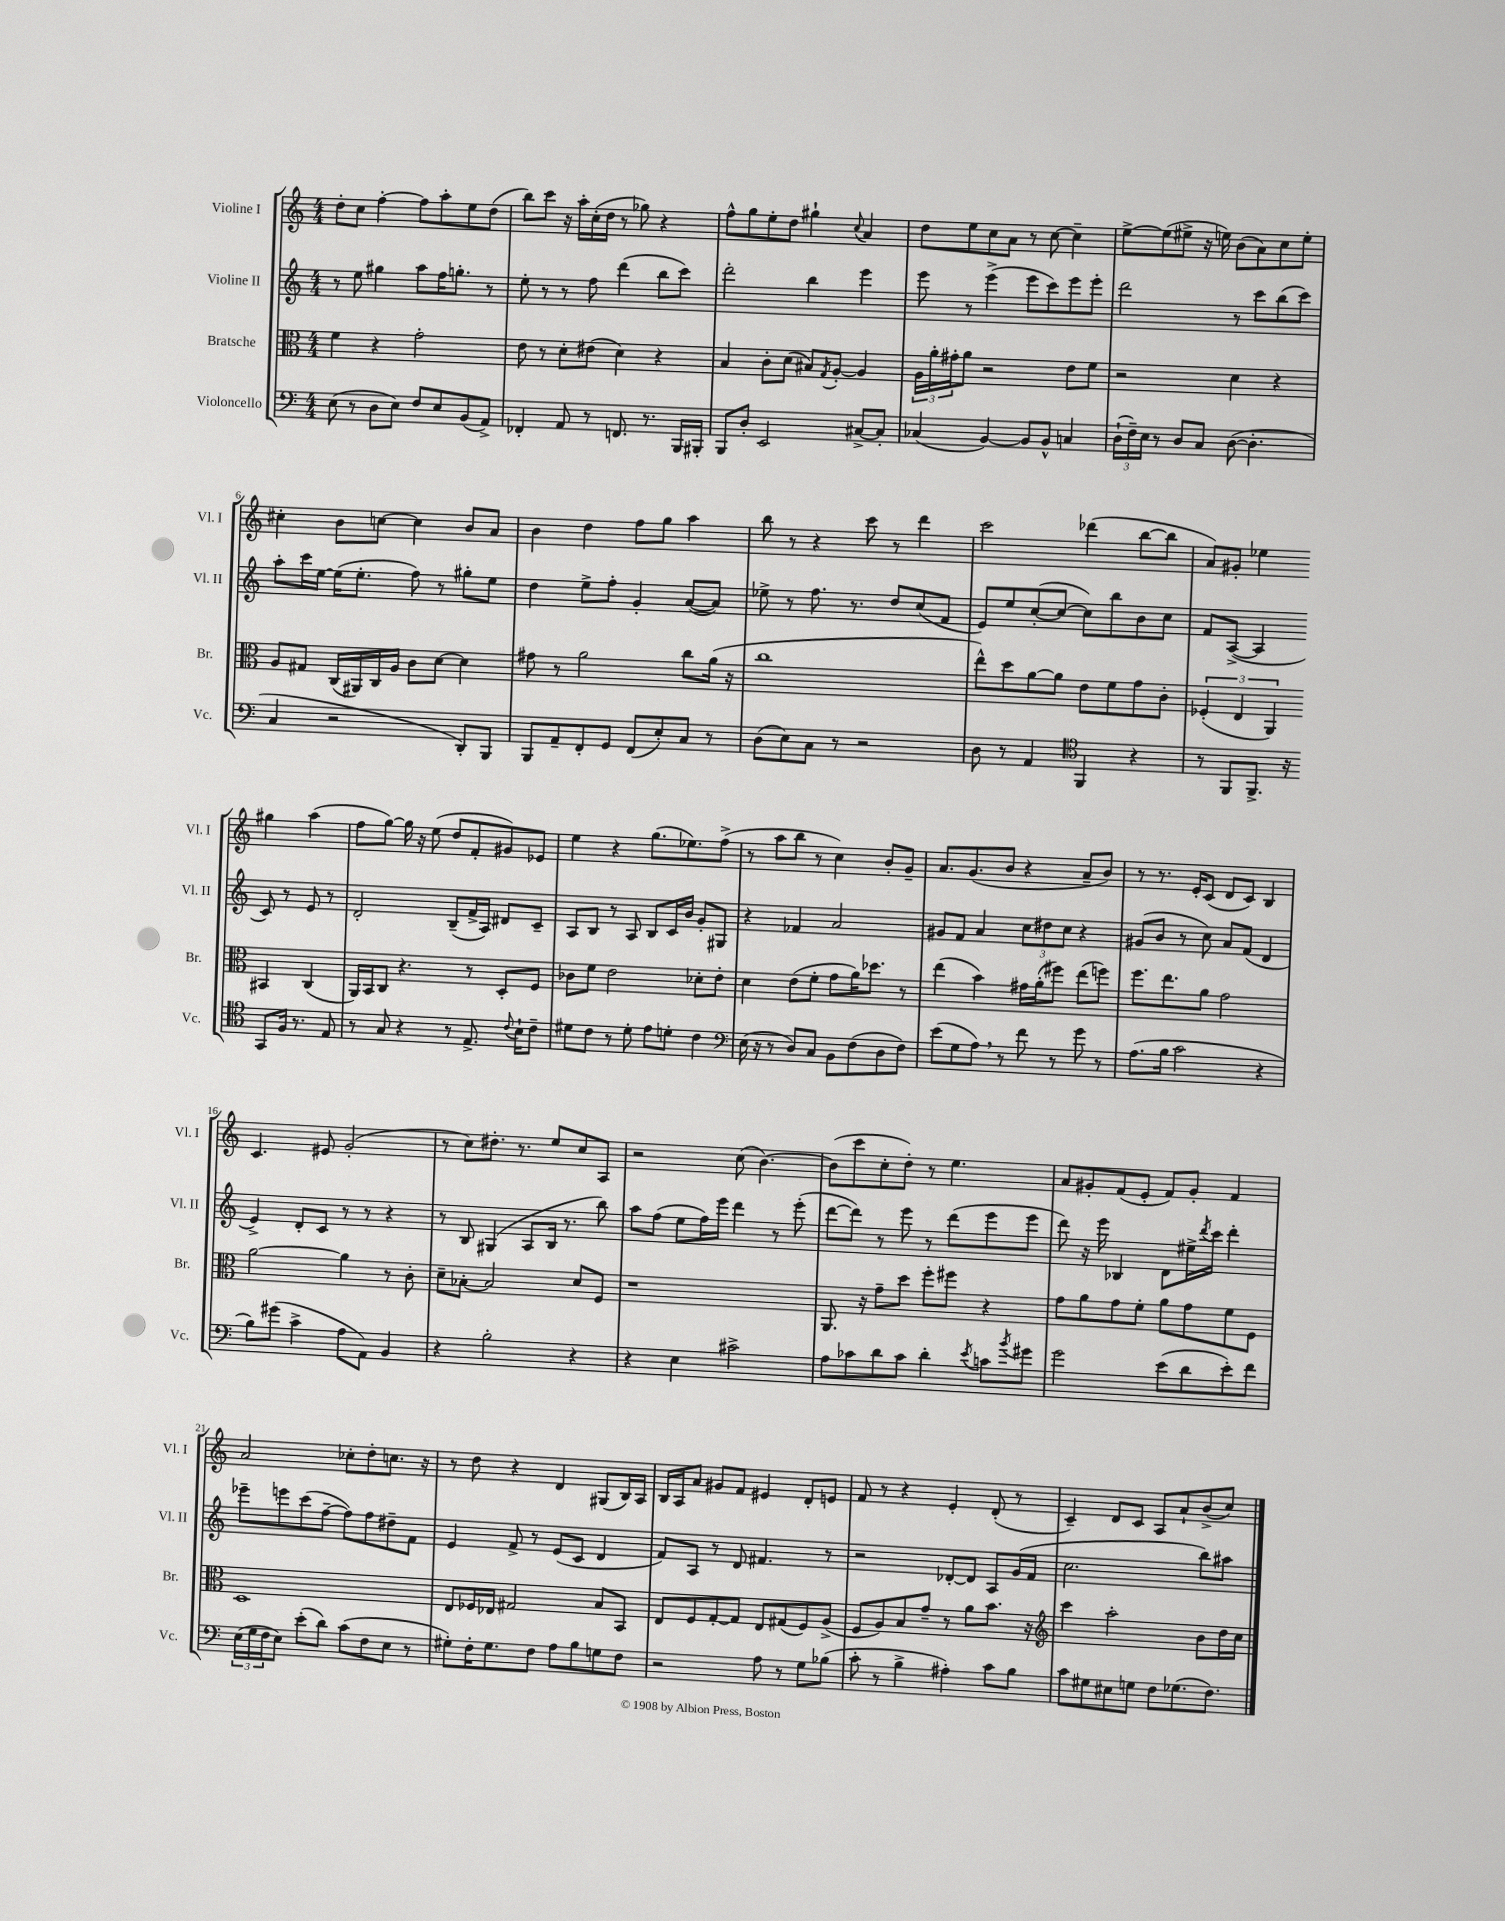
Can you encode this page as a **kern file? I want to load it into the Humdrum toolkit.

**kern	**kern	**kern	**kern
*staff4	*staff3	*staff2	*staff1
*clefF4	*clefC3	*clefG2	*clefG2
*k[]	*k[]	*k[]	*k[]
*M4/4	*M4/4	*M4/4	*M4/4
(8E\	4f\	8r	8dd'\L
8r	.	8ee\	8cc\J
8D\L	4r	4gg#\	[4ff'\
8E\J)	.	.	.
8F/L	2g'\	8aa\L	8ff\]L
8E/	.	16ff\K	8aa'\
.	.	8.gg'\J	.
(8BB/	.	.	8ee\
8AA^/J)	.	8r	(8dd\J
=	=	=	=
4FF-'/	8e\	8ee'\	8bb\L)
.	8r	8r	8ccc\J
8AA/	8d'\L	8r	16r
.	.	.	16aa'\LL
8r	(8e#\J	8ff\	(16cc'\
.	.	.	16dd\JJ
8.FF/	4d\)	(4ddd\	8r
.	.	.	8gg-\)
8.r	.	.	.
.	4r	8bb\L	4r
16BBB/LL	.	8ccc\J)	.
16BBB#'/JJ	.	.	.
=	=	=	=
8BBB/L	4B/	2ddd'\	8ff^^\L
8D'/J	.	.	8gg\
2EE/	8c'\L	.	8ee'\
.	(8d\J	.	8dd\J
.	8B#/L)	4bb\	4gg#`\
.	8qG/	.	.
.	[8A'/J	.	.
.	.	.	8qqcc/
[8C#^/L	4A/]	4eee\	4a/
8C#'/]J	.	.	.
=	=	=	=
(4C-/	24A\LL	8eee\	8dd\L
.	24a'\	.	.
.	24g#'\J	.	.
.	8a\J	8r	8ee\
[4BB/)	2r	(4eee^\	8cc\
.	.	.	8a\J
8BB/]L	.	8eee\L	8r
8BB^^/J	.	8ccc\)	[8cc\
4C/	8e\L	8eee\	4cc~\]
.	8f\J	8eee'\J	.
=	=	=	=
(24D`\LL	2r	2ddd\	[8ee^\L
24F~\)	.	.	.
24E\JJ	.	.	.
8r	.	.	(8ee\]
8D/L	.	.	8ee#^\J
8C/J	.	.	16r
.	.	.	16ee\)
([8D\	4d\	8r	(8b\L
4.D'\]	.	8ccc\L	8a\)
.	4r	(8bb\	8cc\
.	.	8ccc\J)	8ee'\J
=	=	=	=
4C/	8A/L	8aa'\L	4cc#'\
.	8G#/J	16ccc\L	.
.	.	[16ee\JJ	.
2r	(16C/LL	(16ee\]LK	8b\L
.	16AA#/)	8.ee'\J	.
.	16C/	.	[8cc\J
.	16A/JJ	.	.
.	8c\L	8ff\)	4cc\]
.	[8d\J	8r	.
8DD'/L)	4d\]	8gg#'\L	8b/L
8BBB/J	.	8ee\J	8a/J
=	=	=	=
8BBB/L	8g#\	4dd\	4b\
8AA~/	8r	.	.
8FF'/	2a\	8ee^\L	4dd\
8GG/J	.	8ff'\J	.
(8FF/L	.	4g'/	8ff\L
8E'/)	.	.	8gg\J
8C/J	8cc\L	([8a/L	4aa\
8r	(16a\Jk	8a/]J)	.
.	16r	.	.
=	=	=	=
(8D\L	1cc	8ee-^\	8bb\
8E\)	.	8r	8r
8C\J	.	8.ff\	4r
8r	.	.	.
.	.	8.r	.
2r	.	.	8ccc\
.	.	8dd/L	8r
.	.	(8cc/	4ddd\
.	.	8f/J	.
=	=	=	=
8D\	8ee^^\L)	8e/L)	2ccc\
8r	8dd\	8ee/	.
4AA/	[8a\	([8cc'/	.
.	8a\]J	8cc/_J	.
*clefC4	*	*	*
4FF/	8e\L	8cc\]L)	(4ddd-\
.	8f\	8bb\	.
4r	8g\	8b\	[8bb\L
.	8c'\J	8cc\J	8bb\]J
=	=	=	=
8r	(6F-'/	8f/L	8a/L)
8FF/L	.	([8A^/J	8g#'/J
.	6E/	.	.
8.FF^/J	.	4A/]	4ee-\
.	6AA/)	.	.
16r	.	.	.
8GG/L	4BB#/	8c/)	4gg#\
16F/Jk	.	8r	.
8.r	.	.	.
.	(4C/	8e/	(4aa\
8E/	.	8r	.
=	=	=	=
8r	16AA/LL)	2d'/	8ff\L
.	16BB/J	.	.
8G/	8C/J	.	[8gg\J)
4r	4.r	.	16gg\]
.	.	.	16r
.	.	.	(8ee\
8r	.	(8B~/L	8dd/L
8.E^/	8r	16f^/L	8f'/
.	.	16A/JJ)	.
.	8D'/L	8d#/L	8g#/)
8qqc/	.	.	.
16B`\LK	.	.	.
8c~\J	8F/J	8c~/J	8e-/J
=	=	=	=
8d#\L	8c-\L	8A/L	4ee\
8c\J	8f\J	8B/J	.
8r	2e\	8r	4r
8d#'\	.	8A/	.
8e\L	.	8B/L	(8.gg\L
8d'\J	.	16c/L	.
.	.	16b/JJ	8.ee-\)
4c\	8d-'\L	8g'/L	.
.	8e'\J	8G#/J	(8ff^\J
=	=	=	=
*clefF4	*	*	*
(16E\	4d\	4r	8r
16r	.	.	.
8r	.	.	8aa\L
8D/L)	(8e\L	4f-/	8bb\J
8C/J	8f'\J	.	8r
8BB\L	8g\L	2a/	4cc\)
(8F\	16a\K)	.	.
.	8.dd-\J	.	.
8D\	.	.	8b'/L
8F\J)	8r	.	8g~/J
=	=	=	=
(8e\L	(4ee\	8g#/L	8.a/L
8G\	.	8f/J	.
.	.	.	(8.g/
8A\J)	4b\)	4a/	.
8r	.	.	8b/J
8f\	16g#\LL	12cc\L	4r
.	(16a'\J	.	.
.	.	12dd#\	.
8r	8ff#\J)	.	.
.	.	12cc\J	.
8g\	(8ee\L	4r	8a~/L
8r	8ff\J)	.	8b/J)
=	=	=	=
(8.A\L	8.ff\L	(8g#/L	8r
.	.	8b/J	8.r
16B\Jk	8.ee\	.	.
2c\	.	8r	.
.	.	.	16e'/LK
.	8a\J	8cc\)	(8c/J
.	2g\	8a/L	8d/L
.	.	(8f/J	8c/J)
4r	.	4d/	4B/
=	=	=	=
8B\L)	[2a\	4e^/)	4.c/
(8g#\J	.	.	.
4c^\	.	8d'/L	.
.	.	8c/J	8e#/
8A\L	4a\]	8r	(2g'/
8AA\J)	.	8r	.
4BB/	8r	4r	.
.	8c'\	.	.
=	=	=	=
4r	8d~\L	8r	8r
.	[8B-'\J	8B/	8cc\L)
2B'\	2B-/]	(4G#/	8.dd#'\J
.	.	.	8.r
.	.	8A/L	.
.	.	16B/Jk	8ee/L
.	.	8.r	.
4r	8d/L	.	8cc/
.	8F/J	8bb\)	8A/J
=	=	=	=
4r	1r	8aa\L	2r
.	.	(8ff\J	.
4E\	.	8ee\L	.
.	.	16ff\L)	.
.	.	16eee\JJ	.
2c#^\	.	4ddd\	(8cc\
.	.	.	[4.b\)
.	.	8r	.
.	.	(8eee'\	.
=	=	=	=
8A\L	8.AA/	[8ddd\L	(8b\]L
8c-\	.	8ddd\]J)	8ccc\
.	16r	.	.
8d\	8g~\L	8r	8cc'\
8c-\J	8dd\J	8eee\	8dd'\J)
4d'\	8ff'\L	8r	8r
.	8ff#\J	(8ddd\L	4.ee\
8qe/	.	.	.
8c\L	4r	8eee\	.
8qb/	.	.	.
8g#\J	.	8eee\J	.
=	=	=	=
2g\	8g\L	8ddd\)	8a/L
.	8a\	16r	8g#'/
.	.	16eee\	.
.	8g\	4B-/	(8f/
.	8f'\J	.	8e'/J
(8e\L	8a\L	8d\L	8f/L)
8d\	8g\	16ee#^\L	8g#'/J
.	.	8qddd/	.
.	.	16ccc\JJ	.
8e'\)	8f\	4ddd'\	4f/
8f\J	8F\J	.	.
=	=	=	=
(24E\LL	1D	8eee-~\L	2a/
24G\	.	.	.
24F\J	.	.	.
8E\J)	.	8eee\	.
(8e'\L	.	(8ccc\	.
8d\J)	.	[8ff~\J	.
(8c\L	.	8ff\]L)	8cc-'\L
8F\	.	8ff\	8dd'\
8E\J	.	8dd#~\	8.cc\J
8r	.	8f\J	.
.	.	.	16r
=	=	=	=
8G#'\L)	8E/L	4e/	8r
16F'\K	16F-/L	.	8dd\
8.G#\	16E-/JJ	.	.
.	2G#/	8f^/	4r
8F\J	.	8r	.
8A\L	.	(8e/L	4d/
8B\	.	8c/J	.
8G\	8B/L	4d/	(8G#/L
8F\J	8BB/J	.	16B/L)
.	.	.	16A/JJ
=	=	=	=
2r	8E/L	8f/L)	16B/LL
.	.	.	16A/J
.	8F/	8A/J	8a/J
.	[8G'/	8r	8g#/L
.	8G/]J	8d/	8f/J
8A\	8E/L	4.f#/	4e#/
8r	(8G#/	.	.
8G\L	8F/)	.	8d'/L
(8B-\J	(8A^/J	8r	8e/J
=	=	=	=
8c'\	8F/L	2r	8f/
8r	8A/)	.	8r
4B^\	8B/	.	4r
.	8g~/J	.	.
4A#'\)	8r	[8d-'/L	4e'/
.	8a\L	8d-/]J	.
8c\L	8.b\J	8A/L	(8d'/
8B\J	.	(16g/L	8r
.	16r	16f/JJ	.
=	=	=	=
*	*clefG2	*	*
8c\L	4ccc\	2.cc\	4c~/)
8G#\	.	.	.
8E#\	2aa'\	.	8d/L
8G\J	.	.	8c/J
8F\L	.	.	8A/L
(8.G-\	.	.	8a`/
.	8b\L	8bb\L)	(8b^/
8.F\J)	.	.	.
.	16dd\L	8aa#\J	8cc/J)
.	16cc\JJ	.	.
==	==	==	==
*-	*-	*-	*-
